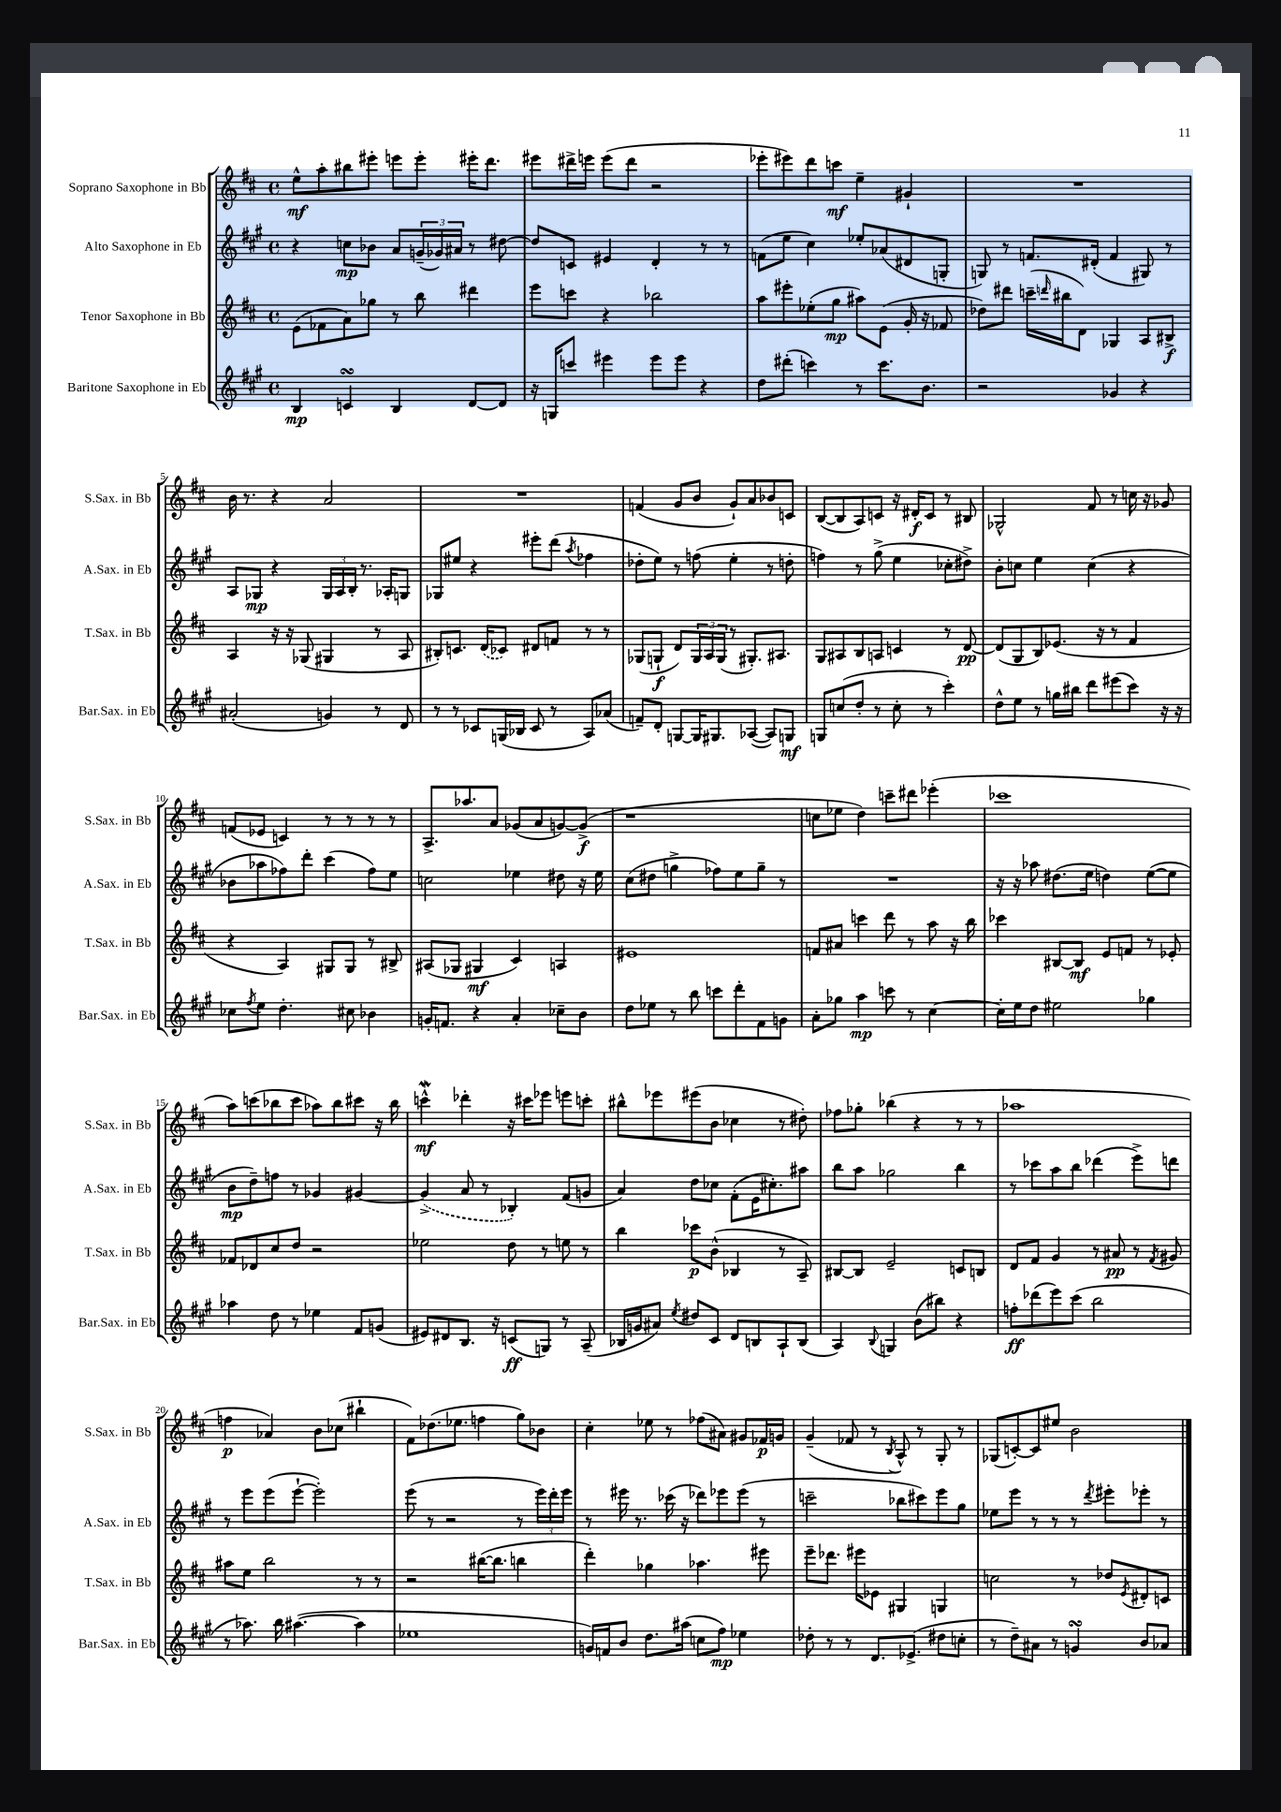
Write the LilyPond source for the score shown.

<<
\new StaffGroup <<
\new Staff = "s0" \with { instrumentName = "Soprano Saxophone in Bb" shortInstrumentName = "S.Sax. in Bb" } {
    \clef treble \key d \major \defaultTimeSignature \time 4/4
    e''8-^\mf a''8-. bis''8 eis'''8-. e'''8 e'''8-. eis'''16-. d'''8. |
    eis'''8 dis'''16-> e'''16 e'''8( dis'''8 r2 |
    ees'''8-. eis'''8) d'''8 c'''8\mf e''4-- gis'4-! |
    R1 |
    b'16 r8. r4 a'2 |
    R1 |
    f'4( g'8 b'8 g'8-!) a'8 bes'8 c'8 |
    b8~( b8 a8) c'8 r16 dis'16-.\f c'8 r8 bis8 |
    ges2-^ fis'8 r8 c''16 r16 ges'8 |
    f'8( ees'8 c'4) r8 r8 r8 r8 |
    a8.-> aes''8. a'8 ges'8( a'8 g'8~) g'8->\f( |
    r1 |
    c''8 ees''8 d''4) c'''8-- dis'''8 ees'''4-.( |
    ces'''1 |
    a''8) c'''8( bes''8 c'''8 aes''8) bes''8 cis'''8 r16 bes''16 |
    c'''4-^\mordent\mf des'''4-. r16 cis'''16 ees'''8 e'''8 c'''8-. |
    bis''8-^ ees'''8 eis'''8( b'8 ces''4 r8 dis''8-.) |
    fes''8 ges''8-. bes''4( r4 r8 r8 |
    aes''1 |
    f''4\p aes'4) b'8 ces''8( bis''4-! |
    fis'8) des''8.( ees''8. f''4 g''8) bes'8 |
    cis''4-. ees''8 r8 fes''8( ais'8) gis'8 fes'16\p g'16 |
    g'4--( fes'8 r8 \acciaccatura { b8 } a8-^) r8 g8-. r8 |
    ges8( c'8~-.) c'8 eis''8 b'2 \bar "|." |
}
\new Staff = "s1" \with { instrumentName = "Alto Saxophone in Eb" shortInstrumentName = "A.Sax. in Eb" } {
    \clef treble \key a \major \defaultTimeSignature \time 4/4
    r4 c''8\mp bes'8 a'8 \tuplet 3/2 { g'16--( ges'16) ais'16 } r8 dis''8~ |
    dis''8 c'8 eis'4 d'4-. r8 r8 |
    f'8( e''8 cis''4) ees''8-. aes'8( dis'8 g8-. |
    g8) r8 f'8. dis'16-.( f'4 gis8) r8 |
    a8 ges8\mp r4 \tuplet 3/2 { ges16 a16 b16-. } r8. aes16-. g8 |
    ges8 eis''8 r4 eis'''8-. d'''8( \acciaccatura { a''8 } fes''4 |
    des''8-. e''8) r8 f''8( e''4-. r8 d''8-. |
    f''4) r8 gis''8->( e''4 ces''8-. dis''8->) |
    b'8-. c''8 e''4 c''4( r4 |
    bes'8 aes''8 fes''8) d'''8-. cis'''4( fes''8) e''8 |
    c''2 ees''4 dis''8 r16 ees''16 |
    cis''8( dis''8 g''4-> fes''8) e''8 g''8-- r8 |
    R1 |
    r16 r16 aes''8 dis''8.( e''16 d''4) e''8~( e''8 |
    b'8\mp d''8--) f''8 r8 ges'4 gis'4~ |
    \once \slurDashed gis'4->( a'8 r8 bes4-.) fis'8( g'8 |
    a'4) d''8 ces''8 fis'8-.( e'16 cis''8.-.) ais''8 |
    b''8 a''8 ges''2 b''4 |
    r8 ces'''8 a''8 b''8 des'''4( e'''8->) d'''8 |
    r8 e'''8 e'''8( e'''8~-! e'''2-.) |
    e'''8( r8 r2 r8 \tuplet 3/2 { e'''16) d'''16-. e'''16 } |
    r8 eis'''16 r8. ces'''16( r16 des'''8) ees'''8 ees'''8( r8 |
    c'''2-- bes''8 cis'''8) e'''8 gis''8 |
    ees''8 e'''8 r8 r8 r8 \acciaccatura { d'''8 } eis'''8-. ees'''8-. r8 \bar "|." |
}
\new Staff = "s2" \with { instrumentName = "Tenor Saxophone in Bb" shortInstrumentName = "T.Sax. in Bb" } {
    \clef treble \key d \major \defaultTimeSignature \time 4/4
    e'8( fes'8 a'8) ges''8 r8 b''8 dis'''4 |
    e'''8 c'''8 r4 bes''2 |
    a''8 eis'''8-. ees''8-.( g''8\mp ais''8) e'8( g'16-. r16 fes'8 |
    des''8) dis'''8 c'''16--( \grace { d'''16 } bis''16 d'8) ges4 a8 bis8->\f |
    a4 r16 r16 ges8( gis4 r8 a8 |
    bis8-.) c'8. \once \slurDashed d'16( ces'8) dis'8 f'8 r8 r8 |
    ges8( g8-!\f d'8) \tuplet 3/2 { g16 a16 g16( } r8 gis8.-.) ais8. |
    g8 ais8 b8 a8 c'4 r8 d'8~\pp |
    d'8( g8 b8) ees'8.( r16 r8 fis'4 |
    r4 a4) gis8 gis8 r8 bis8-> |
    ais8( ges8 gis4\mf cis'4) a4 |
    eis'1 |
    f'8 ais'8 c'''4 d'''8 r8 a''8 r16 b''16 |
    ces'''4 bis8~ bis8\mf e'8 f'8 r8 ees'8-. |
    fes'8 des'8 cis''8 d''8 r2 |
    ees''2 d''8 r8 e''8 r8 |
    b''4 ces'''8\p b'8-^( bes4 r8 a8--) |
    bis8~ bis8 e'2-- c'8 b8 |
    d'8 fis'8 g'4 r8 ais'8\pp r8 \acciaccatura { fis'8 } gis'8 |
    ais''8 e''8 b''2 r8 r8 |
    r2 bis''16~( bis''8. b''4 |
    d'''4-.) ges''4 aes''4. eis'''8 |
    e'''8-- des'''8. eis'''16 ees'8 gis4 g4 |
    c''2 r8 des''8 \acciaccatura { e'8 } dis'8-. c'8 \bar "|." |
}
\new Staff = "s3" \with { instrumentName = "Baritone Saxophone in Eb" shortInstrumentName = "Bar.Sax. in Eb" } {
    \clef treble \key a \major \defaultTimeSignature \time 4/4
    b4\mp c'4\turn b4 d'8~ d'8 |
    r16 g16 c'''8 eis'''4 eis'''8 eis'''8 r4 |
    d''8 dis'''8-.( c'''4) r8 c'''8. b'8. |
    r2 ges'4 r4 |
    ais'2-.( g'4) r8 d'8 |
    r8 r8 ces'8 g16( bes16 ces'8 r8 a8) aes'8( |
    f'8--) d'8-. g8~ g16 gis8. aes8~( aes8) g8\mf |
    g8 c''8( d''8-. r8 c''8-. r8 cis'''4-.) |
    d''8-^ e''8 r8 g''16 bis''16 d'''8 eis'''8( cis'''8) r16 r16 |
    ces''8 \acciaccatura { fis''8 } e''8 d''4.-. cis''8 bes'4 |
    g'16-. f'8. r4 a'4-. ces''8-- b'8 |
    d''8 ees''8 r8 b''8 c'''8 d'''8-. fis'8 g'8 |
    a'8-. ges''8 a''4\mp c'''8 r8 cis''4~ |
    cis''16-. e''16 d''8 eis''2 ges''4 |
    aes''4 d''8 r8 ees''4 fis'8 g'8( |
    eis'8) dis'8 b8. r16 c'8\ff( g8) r8 a8--( |
    bes16 g'16 ais'8) \acciaccatura { e''8 } dis''8 cis'8 d'8 b8 a8-! b8( |
    a4) \appoggiatura { b8 } g4 b'8( bis''8) r4 |
    f''8-.\ff des'''8( e'''8) cis'''8( b''2 |
    r8 aes''8.) b''16 ais''4.~( ais''4 |
    ees''1 |
    g'16) f'16 b'8 d''8. ais''16( c''8 fis''8\mp) ees''4 |
    des''8-. r8 r8 d'8. ees'8.->( dis''8 c''8-. |
    r8 d''8--) ais'8 r8 g'4\turn b'8 aes'8 \bar "|." |
}
>>
>>
